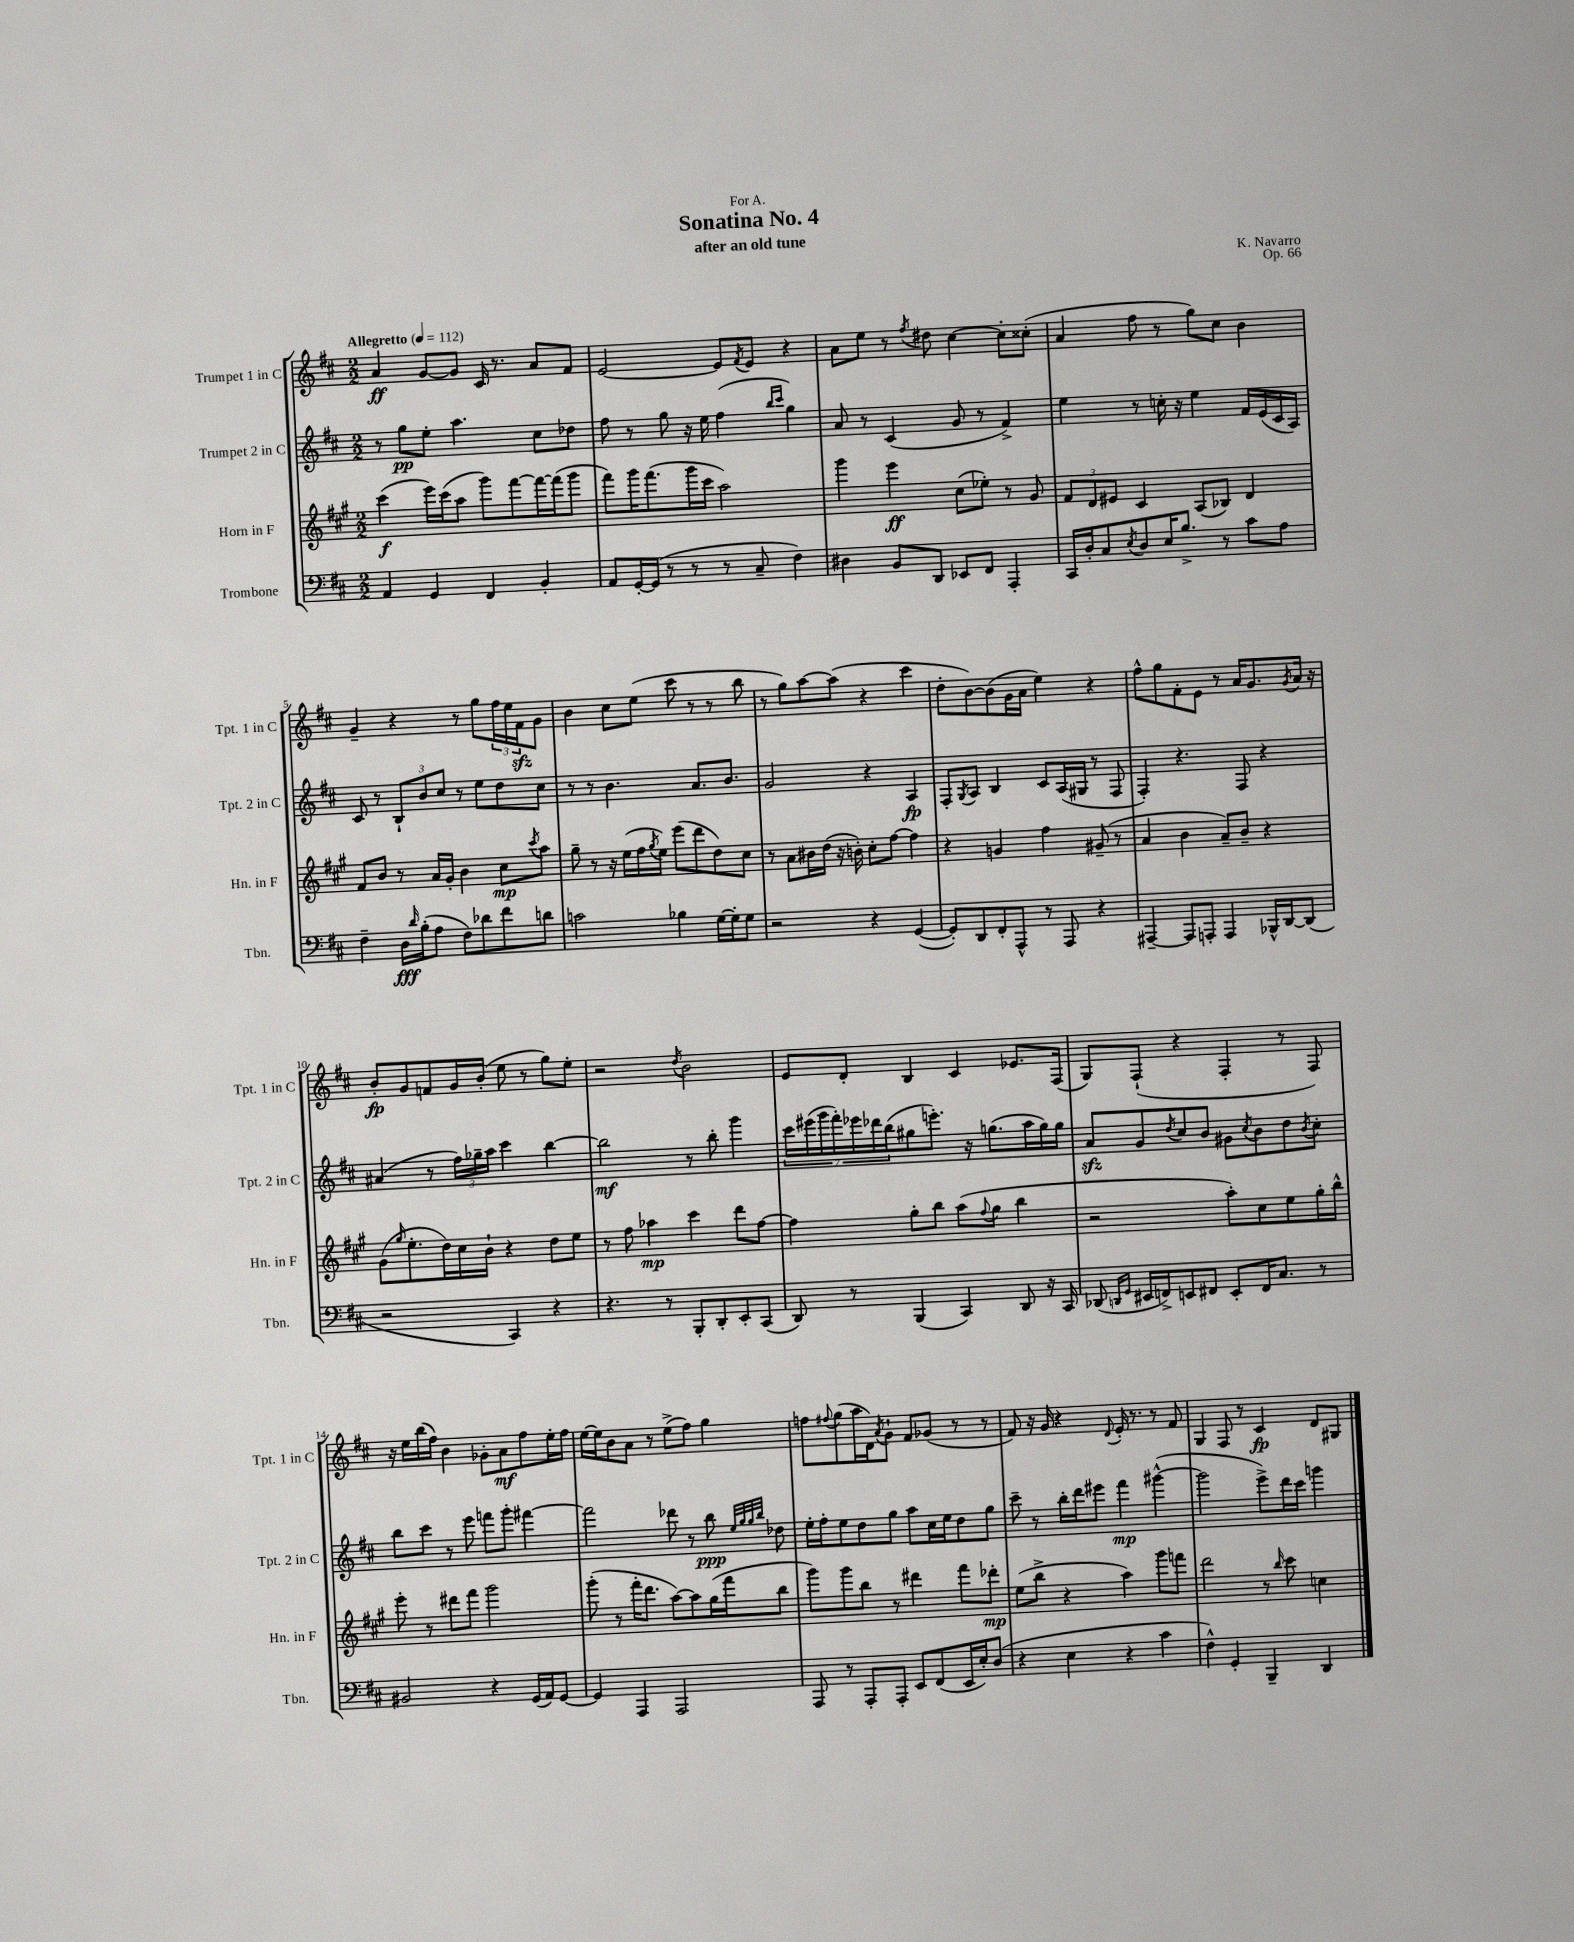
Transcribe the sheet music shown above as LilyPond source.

\header { title = "Sonatina No. 4" composer = "K. Navarro" subtitle = "after an old tune" dedication = "For A." opus = "Op. 66" }
<<
\new StaffGroup <<
\new Staff = "s0" \with { instrumentName = "Trumpet 1 in C" shortInstrumentName = "Tpt. 1 in C" } {
    \clef treble \key d \major \numericTimeSignature \time 2/2 \tempo "Allegretto" 4 = 112
    a'4\ff g'8~ g'8 cis'16 r8. a'8 fis'8 |
    e'2~ e'8 \acciaccatura { fis'8 } e'8 r4 |
    a'8 e''8 r8 \acciaccatura { fis''8 } dis''8 cis''4~ cis''8-. cisis''8-.( |
    a'4 fis''8 r8 g''8) cis''8 b'4 |
    g'4-- r4 r8 g''8 \tuplet 3/2 { fis''16 e''16 fis'16\sfz } g'8 |
    b'4 cis''8 e''8( cis'''8 r8 r8 b''8 |
    r8 g''8) a''8~ a''8( r4 cis'''4 |
    d''8-. b'8~) b'8( g'16 a'16 e''4) r4 |
    fis''8-^ g''8 fis'8-. e'8 r8 a'16 g'8. \acciaccatura { g'8 } a'16 r16 |
    b'8-.\fp g'8 f'8 g'16 b'16-.( e''8 r8 g''8) e''8-. |
    r2 \acciaccatura { d''8 } b'2 |
    e'8 d'8-. b4 cis'4 ees'8. fis16( |
    g8) fis8-!( r4 fis4-. r8 fis8) |
    r16 e''16 b''16( fis''16) b'4 ges'8-. a'8\mf fis''8 e''16-. fis''16 |
    e''16~ e''16 b'8 a'8 r8 e''8->( fis''8) g''4 |
    f''8 \appoggiatura { fis''8 } g''8( a''16 d'16) \acciaccatura { a'8 } g'8-! fis'8 ges'8( r8 r8 |
    fis'8) r16 g'16 r4 \appoggiatura { d'8 } e'16-. r8. r8 fis'8 |
    g4 fis8 r8 cis'4\fp d'8 gis8 \bar "|." |
}
\new Staff = "s1" \with { instrumentName = "Trumpet 2 in C" shortInstrumentName = "Tpt. 2 in C" } {
    \clef treble \key d \major \numericTimeSignature \time 2/2
    r8 g''8\pp e''8-. a''4. cis''8 des''8 |
    fis''8 r8 g''8 r16 e''16 fis''4( \grace { b''16 cis'''16 } g''4) |
    a'8 r8 cis'4( g'8 r8 fis'4->) |
    e''4 r8 c''16-. r16 e''4 fis'16 e'16( cis'16 a16) |
    cis'8 r8 \tuplet 3/2 { b8-! b'8 cis''8 } r8 e''8 d''8 cis''8 |
    r8 r8 b'4. a'8. b'8. |
    g'2 r4 a4\fp |
    fis8-. \acciaccatura { g8 } a8 b4 cis'8 a16( gis16 r8 fis8 |
    fis4-.) r4. fis8 r4 |
    ais'4( r8 \tuplet 3/2 { fis''16) ges''16-- a''16 } cis'''4 b''4~ |
    b''2\mf r8 b''8-. g'''4 |
    \tuplet 7/4 { cis'''16 eis'''16( g'''16 fis'''16-.) ees'''16 des'''16 b''16( } gis''8 e'''8.-.) r16 g''8.( a''16 g''16) g''16 |
    a'8\sfz g'8 \acciaccatura { d''8 } cis''8 b'8 gis'8 \acciaccatura { cis''8 } b'8 d''8 \acciaccatura { b'8 } cis''8-. |
    b''8 cis'''8 r8 e'''8 f'''8 g'''8-. fis'''4~ |
    fis'''2 des'''8 r8 b''8\ppp \grace { e''32 g''32 g''32 b''32 } des''8 |
    e''16-. fis''16-. e''8 d''8 g''8 a''8 cis''16 e''16 d''8 g''8 |
    cis'''8-- r8 b''16-. d'''16 eis'''8 fis'''4\mp gis'''4~-^( |
    gis'''2 e'''8->) d'''16 cis'''16 g'''4 \bar "|." |
}
\new Staff = "s2" \with { instrumentName = "Horn in F" shortInstrumentName = "Hn. in F" } {
    \clef treble \key a \major \numericTimeSignature \time 2/2
    cis'''4\f( e'''16) cis'''16( a''8 gis'''8) fis'''8~ fis'''16~ fis'''16( gis'''8 |
    fis'''8) gis'''16 fis'''8.( gis'''16 cis'''16 a''2) |
    gis'''4 e'''4\ff cis''8( ees''8-.) r8 gis'8 |
    \tuplet 3/2 { fis'8 d'8 eis'8 } cis'4 a8( bes8) d'4 |
    fis'8 b'8 r8 a'16 gis'16-. b'4 cis''8\mp \acciaccatura { cis'''8 } a''8 |
    gis''8-- r8 r16 e''16( fis''16 \acciaccatura { gis''8 } e''16) e'''8( d'''8 d''8) cis''8 |
    r8 a'8 bis'16 d''16( r16 b'16-.) cis''8-. fis''8~ fis''4 |
    r4 g'4 fis''4 gis'8--( r8 |
    a'4 b'4 a'8--) b'8-- r4 |
    gis'8( \grace { gis''16 } e''8.-. d''16) cis''16 b'16-! r4 d''8 e''8 |
    r8 fis''8 aes''4\mp cis'''4 d'''8 fis''8~ |
    fis''4 gis''8-. b''8 a''8( \appoggiatura { fis''8 } gis''8 b''4 |
    r2 a''8-.) cis''8 e''8 gis''16-. b''16-^ |
    e'''8-. r8 dis'''8 fis'''8 gis'''2 |
    gis'''8-.( r8 fis'''16-. d'''8. a''8~) a''8 gis''16( fis'''16 b''8 |
    gis'''8) gis'''8 b''8 r8 dis'''4 fis'''8 des'''8-.\mp |
    e''8( b''8-> r4 a''4) gis'''8 f'''8 |
    d'''2 r8 \grace { b''16 } cis'''8 c''4 \bar "|." |
}
\new Staff = "s3" \with { instrumentName = "Trombone" shortInstrumentName = "Tbn." } {
    \clef bass \key d \major \numericTimeSignature \time 2/2
    a,4 g,4 fis,4 b,4-. |
    a,8 g,16~-. g,16( r8 r8 r8 cis8-- fis4) |
    dis4 b,8 d,8 ees,8 fis,8 a,,4-. |
    cis,16 d16-. cis8 \acciaccatura { e8 } d8 e16 b8.-> r8 cis'8 a8 |
    fis4-- d16\fff \grace { d'16 } b16-.( a8 fis8) des'8 fis'8 d'8 |
    c'2 bes4 g16~ g16-. g8 |
    r2 r4 g,4~( |
    g,8-.) d,8 fis,8-. a,,8-^ r8 a,,8 r4 |
    ais,,4~-- ais,,8 a,,8-. a,,4 bes,,16-^ d,16~ d,8( |
    r2 cis,4) r4 |
    r4. r8 b,,8-. d,8-. e,8-. cis,8( |
    d,8) r8 b,,4( cis,4) d,8 r16 cis,16 |
    des,8( \grace { d,16 g,16 } eis,16 f,16->) e,8 fis,8 e,8-. fis,16 cis8. r8 |
    bis,2 r4 g,16( a,16) g,8~ |
    g,4 a,,4 a,,2 |
    a,,8 r8 a,,8-. a,,8-. e,8 fis,8( e,16 e16-.) d8( |
    r4 e4 r4 cis'4 |
    fis4-^) g,4-. b,,4-- d,4 \bar "|." |
}
>>
>>
